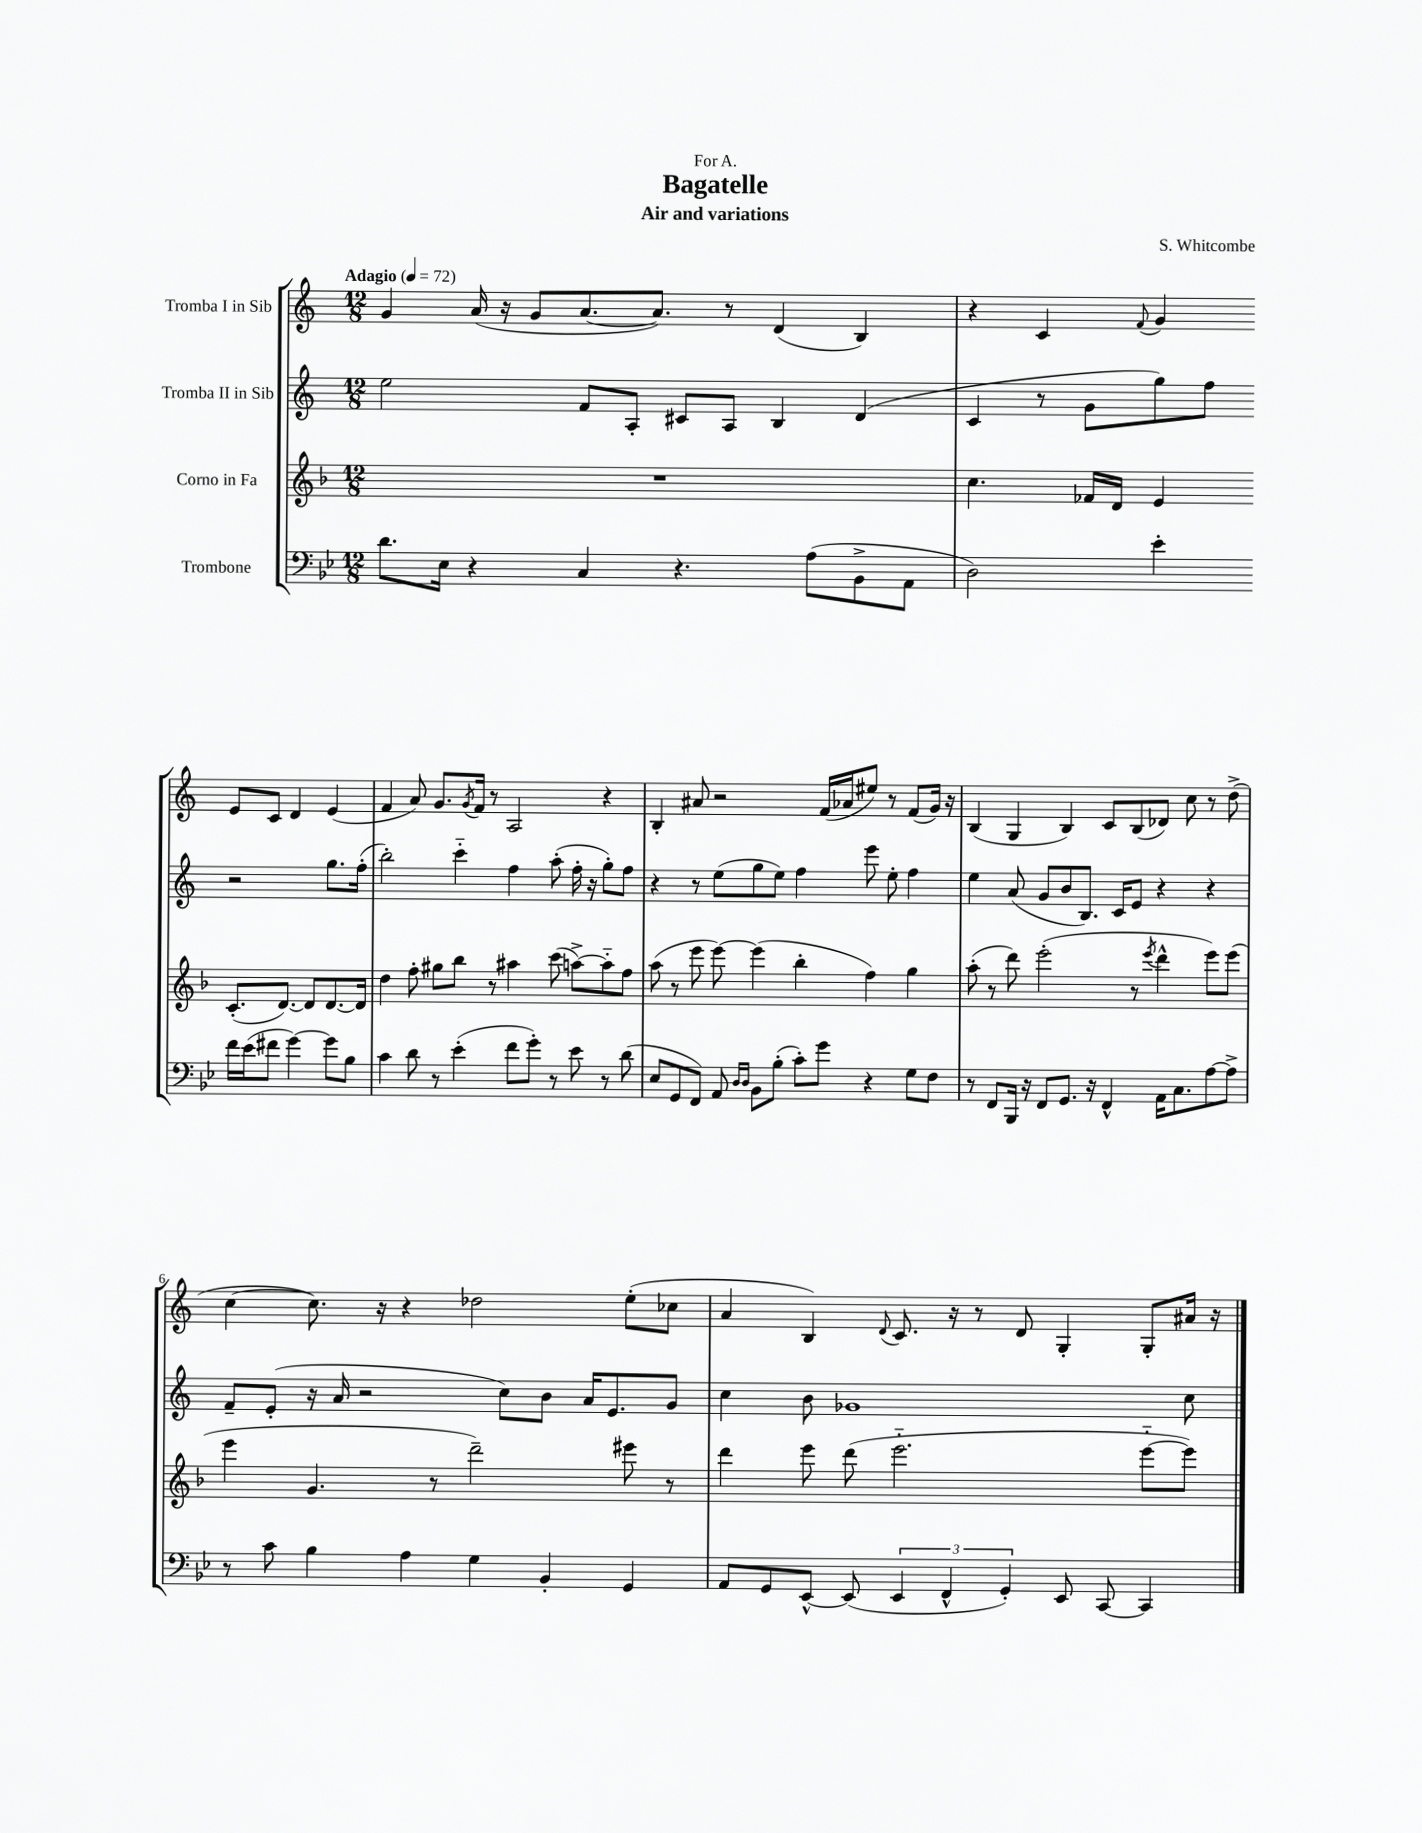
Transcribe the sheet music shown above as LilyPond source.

\header { title = "Bagatelle" composer = "S. Whitcombe" subtitle = "Air and variations" dedication = "For A." }
<<
\new StaffGroup <<
\new Staff = "s0" \with { instrumentName = "Tromba I in Sib" } {
    \clef treble \key c \major \numericTimeSignature \time 12/8 \tempo "Adagio" 4 = 72
    g'4 a'16( r16 g'8 a'8.~ a'8.) r8 d'4( b4) |
    r4 c'4 \appoggiatura { f'8 } g'4 e'8 c'8 d'4 e'4( |
    f'4 a'8) g'8. \acciaccatura { g'8 } f'16 r8 a2 r4 |
    b4-. ais'8 r2 f'16( aes'16 eis''8) r8 f'8( g'16) r16 |
    b4( g4 b4) c'8 b8( des'8) c''8 r8 d''8->( |
    c''4~ c''8.) r16 r4 des''2 e''8-.( ces''8 |
    a'4 b4) \appoggiatura { d'8 } c'8. r16 r8 d'8 g4-. g8-. ais'16 r16 \bar "|." |
}
\new Staff = "s1" \with { instrumentName = "Tromba II in Sib" } {
    \clef treble \key c \major \numericTimeSignature \time 12/8
    e''2 f'8 a8-. cis'8 a8 b4 d'4( |
    c'4 r8 g'8 g''8) f''8 r2 g''8. f''16-.( |
    b''2-.) c'''4-_ f''4 a''8-.( f''16-. r16 g''8-.) f''8 |
    r4 r8 e''8( g''8 e''8) f''4 e'''8 e''8-. f''4 |
    e''4 a'8( g'8 b'8 b8.) c'16 e'8 r4 r4 |
    f'8-- e'8-.( r16 a'16 r2 c''8) b'8 a'16 e'8. g'8 |
    c''4 b'8 ges'1 c''8 \bar "|." |
}
\new Staff = "s2" \with { instrumentName = "Corno in Fa" } {
    \clef treble \key f \major \numericTimeSignature \time 12/8
    R1. |
    c''4. fes'16 d'16 e'4 c'8.-.( d'8.~) d'8 d'8.~ d'16 |
    d''4 f''8-. gis''8 bes''8 r8 ais''4 c'''8( a''8~->) a''8-_ f''8 |
    a''8( r8 e'''8 e'''8~) e'''4( bes''4-. f''4) g''4 |
    a''8-.( r8 d'''8) e'''2-.( r8 \acciaccatura { e'''8 } d'''4-^ e'''8) e'''8( |
    e'''4 g'4. r8 d'''2--) eis'''8 r8 |
    d'''4 e'''8 d'''8( e'''2.-_ e'''8~-_ e'''8) \bar "|." |
}
\new Staff = "s3" \with { instrumentName = "Trombone" } {
    \clef bass \key bes \major \numericTimeSignature \time 12/8
    d'8. ees16 r4 c4 r4. a8( bes,8-> a,8 |
    d2) ees'4-. f'16 ees'16( fis'8 g'4~) g'8 bes8 |
    c'4 d'8 r8 ees'4-.( f'8 g'8-.) r8 ees'8 r8 d'8( |
    ees8 g,8 f,8) a,8 \grace { d16 d16 } bes,8 bes8-.( c'8-.) g'8 r4 g8 f8 |
    r8 f,8 bes,,16 r16 f,8 g,8. r16 f,4-^ a,16 c8. a8~ a8-> |
    r8 c'8 bes4 a4 g4 bes,4-. g,4 |
    a,8 g,8 ees,8~-^ ees,8( \tuplet 3/2 { ees,4 f,4-^ g,4-.) } ees,8 c,8~ c,4 \bar "|." |
}
>>
>>
